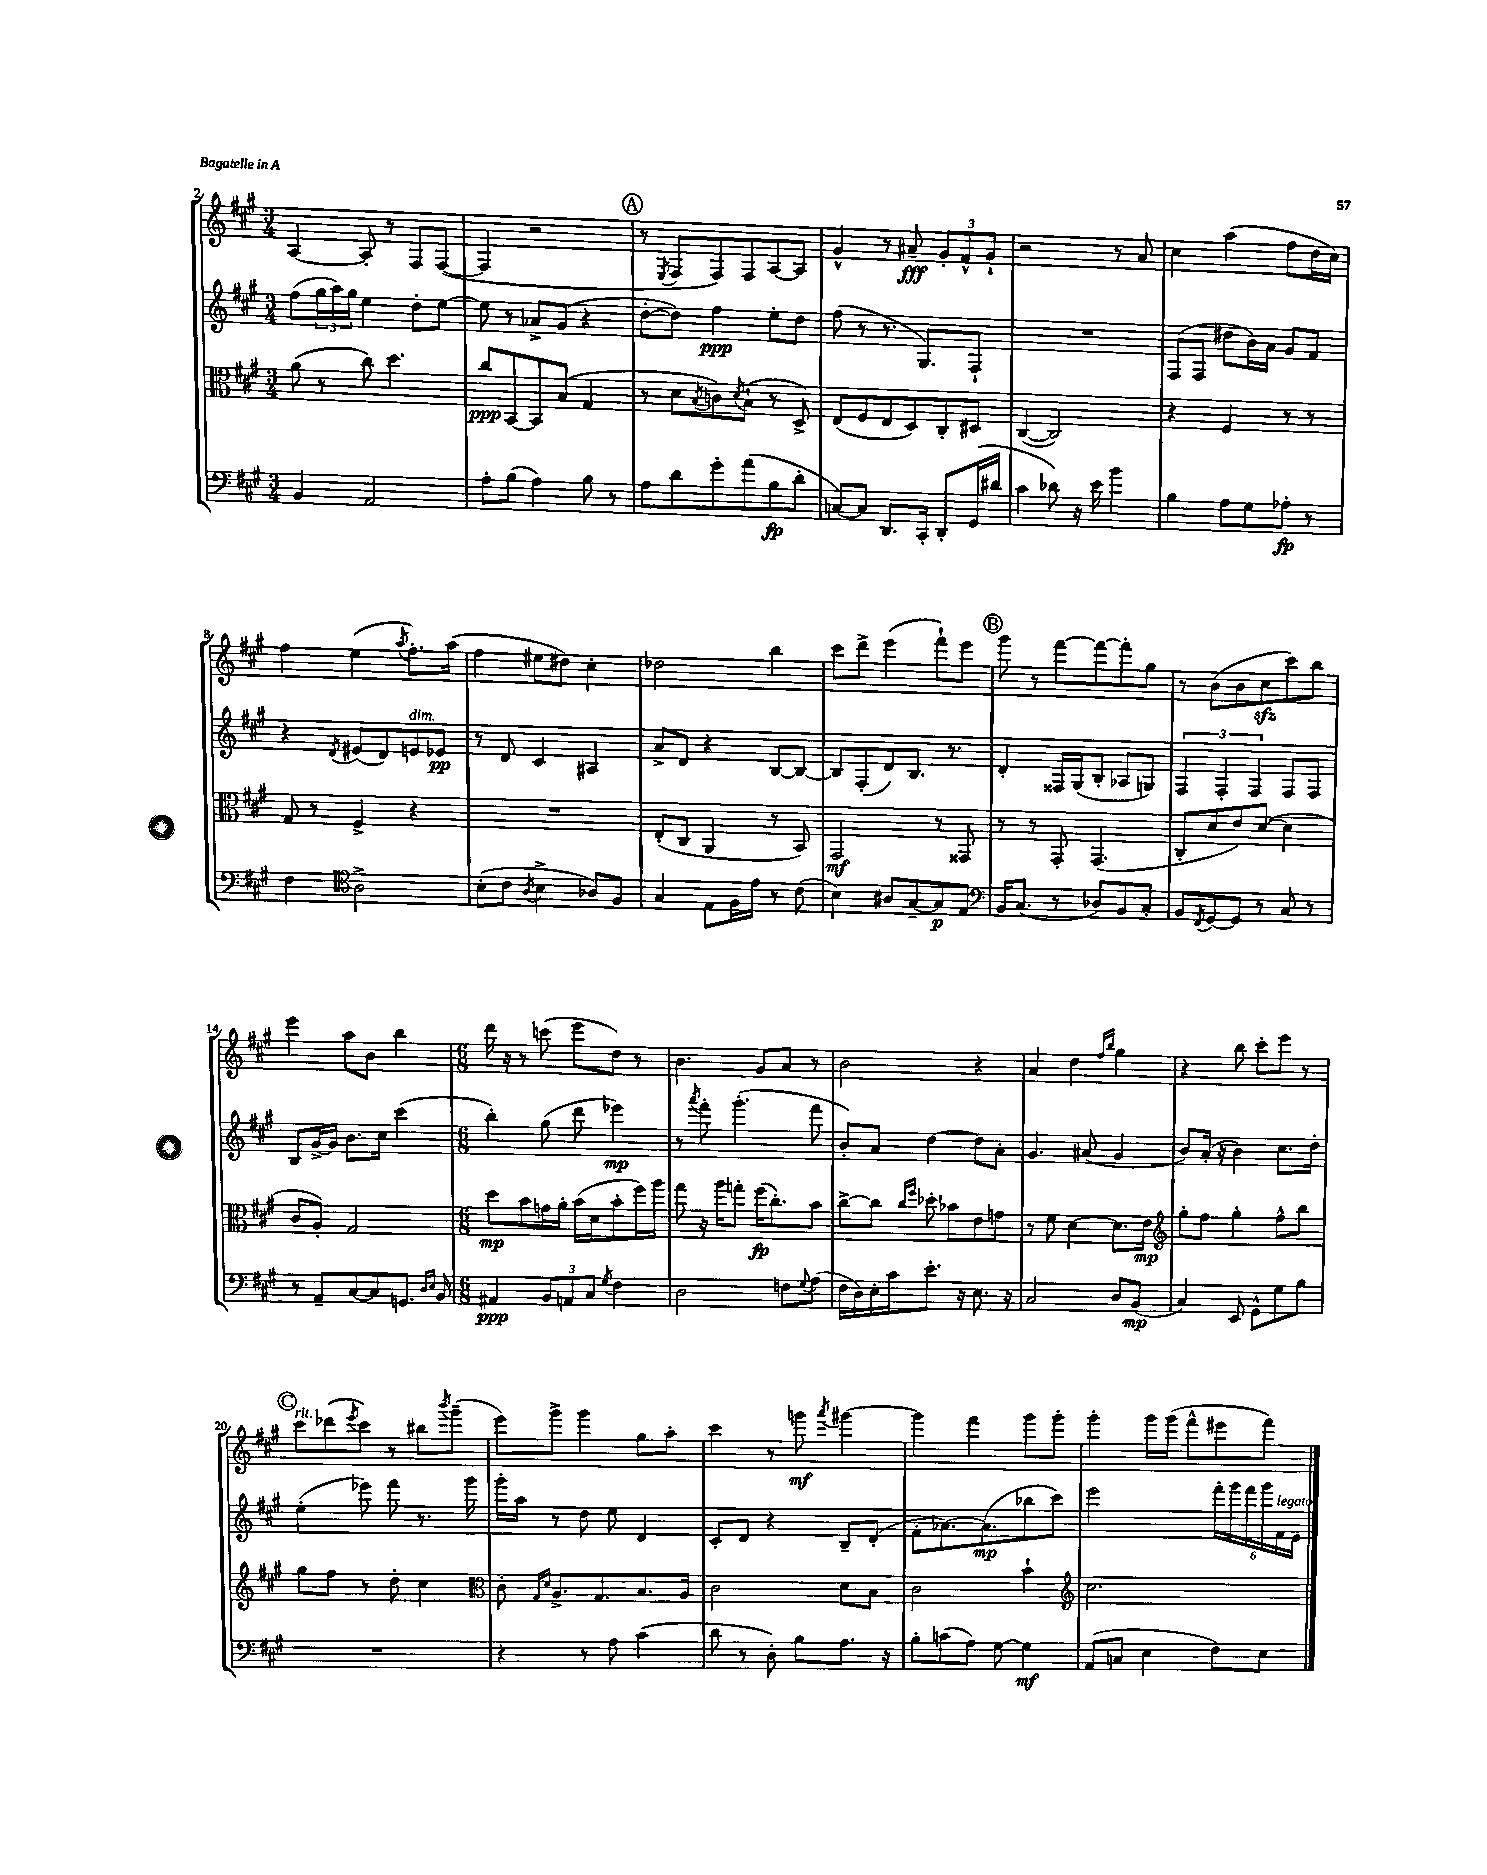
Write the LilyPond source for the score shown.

<<
\new StaffGroup <<
\new Staff = "s0" {
    \clef treble \key a \major \numericTimeSignature \time 3/4
    a4~ a8-. r8 fis8 fis8~( |
    fis4 r2 |
    \mark \markup { \circle "A" } r8 \acciaccatura { e8 } fis8 fis8) fis8 a8~ a8 |
    gis'4-^ r8 ais'8--\fff \tuplet 3/2 { gis'8-. fis'8-^ gis'8-! } |
    r2 r8 a'8 |
    cis''4 a''4( fis''8 d''16 cis''16) |
    fis''4 e''4( \acciaccatura { a''8 } fis''8.-.) a''16( |
    fis''4 eis''8 dis''8) cis''4-. |
    des''2 b''4 |
    cis'''8 d'''8-> e'''4( fis'''8-!) e'''8 |
    \mark \markup { \circle "B" } gis'''8 r8 fis'''8~ fis'''8~ fis'''8-. gis''8 |
    r8 b'8( b'8 cis''8\sfz cis'''8) b''8 |
    e'''4 a''8 b'8 b''4 |
    \numericTimeSignature \time 6/8 d'''16 r16 r8 c'''8( e'''8 d''8) r8 |
    b'4. gis'8 a'8 r8 |
    b'2 r4 |
    a'4 d''4 \grace { fis''16 b''16 } gis''4 |
    r4 b''8 cis'''8-. e'''8 r8 |
    \mark \markup { \circle "C" } cis'''8^\markup { \italic "rit." } des'''8( \acciaccatura { e'''8 } cis'''8) r8 bis''8 \acciaccatura { b'''8 } gis'''8--( |
    e'''8) gis'''8-> gis'''4 gis''8 a''8-. |
    cis'''4 r8 g'''8\mf \acciaccatura { a'''8 } gis'''4~ |
    gis'''4 fis'''4 gis'''8 gis'''8-. |
    gis'''4-. gis'''16 gis'''16( fis'''8-^ eis'''8 fis'''8) \bar "|." |
}
\new Staff = "s1" {
    \clef treble \key a \major \numericTimeSignature \time 3/4
    fis''8( \tuplet 3/2 { gis''16 a''16) gis''16 } e''4 d''8-. e''8~ |
    e''8 r8 aes'8-> gis'8( r4 |
    \mark \markup { \circle "A" } d''8~-. d''8) fis''4\ppp e''8-. d''8 |
    fis''8( r8 r8. gis8.) fis8-! |
    R2. |
    fis8( fis8 dis''8 b'16) a'16 gis'8 fis'8 |
    r4 \acciaccatura { d'8 } eis'8( d'8) e'8^\markup { \italic "dim." } ees'8\pp |
    r8 d'8 cis'4 ais4 |
    a'8-> d'8 r4 b8~ b8~ |
    b8 fis8-.( d'8) b8. r8. |
    \mark \markup { \circle "B" } d'4-. fisis16 gis16( b8-. aes8 g8) |
    \tuplet 3/2 { fis4 fis4-. fis4 } fis8 fis8 |
    b8 gis'16~-> gis'16 b'8. cis''16 cis'''4( |
    \numericTimeSignature \time 6/8 b''4-.) gis''8( d'''8 ees'''4\mp) |
    r8 \acciaccatura { a'''8 } fis'''8-. gis'''4.-.( fis'''8 |
    b'8-.) a'8 d''4~ d''8 a'8-. |
    gis'4. ais'8( gis'4 |
    b'8) a'16-.( r16 b'4) cis''8. d''16-. |
    \mark \markup { \circle "C" } e''4-.( ees'''8) fis'''8 r8. gis'''16 |
    gis'''16-. a''16 r8 d''8 e''8 d'4 |
    cis'8-. d'8 r4 b8-- d'8-.( |
    fis'8-. aes'8.~) aes'8.\mp( bes''8 cis'''8) |
    e'''2 \tuplet 6/4 { fis'''16-. gis'''16 fis'''16 gis'''16 fis'16^\markup { \italic "legato" } e'16 } \bar "|." |
}
\new Staff = "s2" {
    \clef alto \key a \major \numericTimeSignature \time 3/4
    a'8( r8 cis''8) d''4. |
    cis''8\ppp b,8~ b,8 b8( gis4 |
    \mark \markup { \circle "A" } r8 d'8 \acciaccatura { b8 } c'8) \acciaccatura { d'8 } b8-!( r8 d8->) |
    e8( fis8 e8 d8) cis8-. dis8 |
    cis4~( cis2) |
    r4 fis4 r8 r8 |
    gis8 r8 fis4-> r4 |
    R2. |
    e8-.( cis8 a,4 r8 b,8) |
    gis,2\mf r8 gisis,8 |
    \mark \markup { \circle "B" } r8 r8 gis,8-. gis,4.( |
    cis8-. d'8 e'8) d'8~( d'4 |
    cis'8 a8-.) gis2 |
    \numericTimeSignature \time 6/8 d''8\mp b'8 g'16 a'16-. b'16( d'16 b'8-. fis''16) a''16 |
    gis''8 r16 a''16 g''8-. fis''16\fp( cis''8.-.) b'8 |
    cis''8~-> cis''8 \grace { cis''16 fis''16 } des''8-. bes'8 e'8 g'8 |
    r8 fis'8 d'4~ d'8. e'16\mp |
    \clef treble gis''8-. fis''8 gis''4-. fis''8-^ b''8 |
    \mark \markup { \circle "C" } gis''8 fis''8 r8 d''8-. cis''4 |
    \clef alto cis'8-. \grace { gis16 d'16 } a8.-> gis8. b8. a16 |
    cis'2 d'8 b8 |
    cis'2 b'4-! |
    \clef treble cis''2. \bar "|." |
}
\new Staff = "s3" {
    \clef bass \key a \major \numericTimeSignature \time 3/4
    b,4 a,2 |
    a8-. b8( a4) b8 r8 |
    \mark \markup { \circle "A" } a8 d'8 gis'8-. a'8( b8\fp d'8-. |
    c8~) c8 d,8. cis,16-. d,8-. gis,16( dis'16 |
    cis'4 des'8) r16 e'16 b'4 |
    b4 a8 gis8 aes8-.\fp r8 |
    fis4 \clef tenor a2-> |
    b8-.( cis'8 \acciaccatura { a8 } b4-> aes8) fis8 |
    gis4 e8 fis16 e'16 r8 cis'8( |
    b4) ais8 gis8~-- gis8\p e8 |
    \mark \markup { \circle "B" } \clef bass b,16 cis8.( r8 des8) b,8 cis8-. |
    b,8 \acciaccatura { fis,8 } gis,8~ gis,8 r8 cis8 r8 |
    r8 a,8-- cis8~ cis8 g,8. \grace { d16 e16 } b,16 |
    \numericTimeSignature \time 6/8 ais,4\ppp \tuplet 3/2 { b,8 a,8 cis8 } \acciaccatura { gis8 } fis4 |
    d2 f8 \appoggiatura { gis8 } a8( |
    fis16 d16) e16-. cis'16 e'8.-. r16 e8. r16 |
    cis2 d8 b,8\mp( |
    cis4) e,8 gis,8-^ gis8 b8 |
    \mark \markup { \circle "C" } R2. |
    r4 r8 a8 cis'4( |
    d'8 r8 d8-.) b8 a8. r16 |
    b8-. c'8( a8) gis8~ gis4\mf |
    a,8( c8 e4 fis8) e8 \bar "|." |
}
>>
>>
\layout { \context { \Score currentBarNumber = #2 } }
